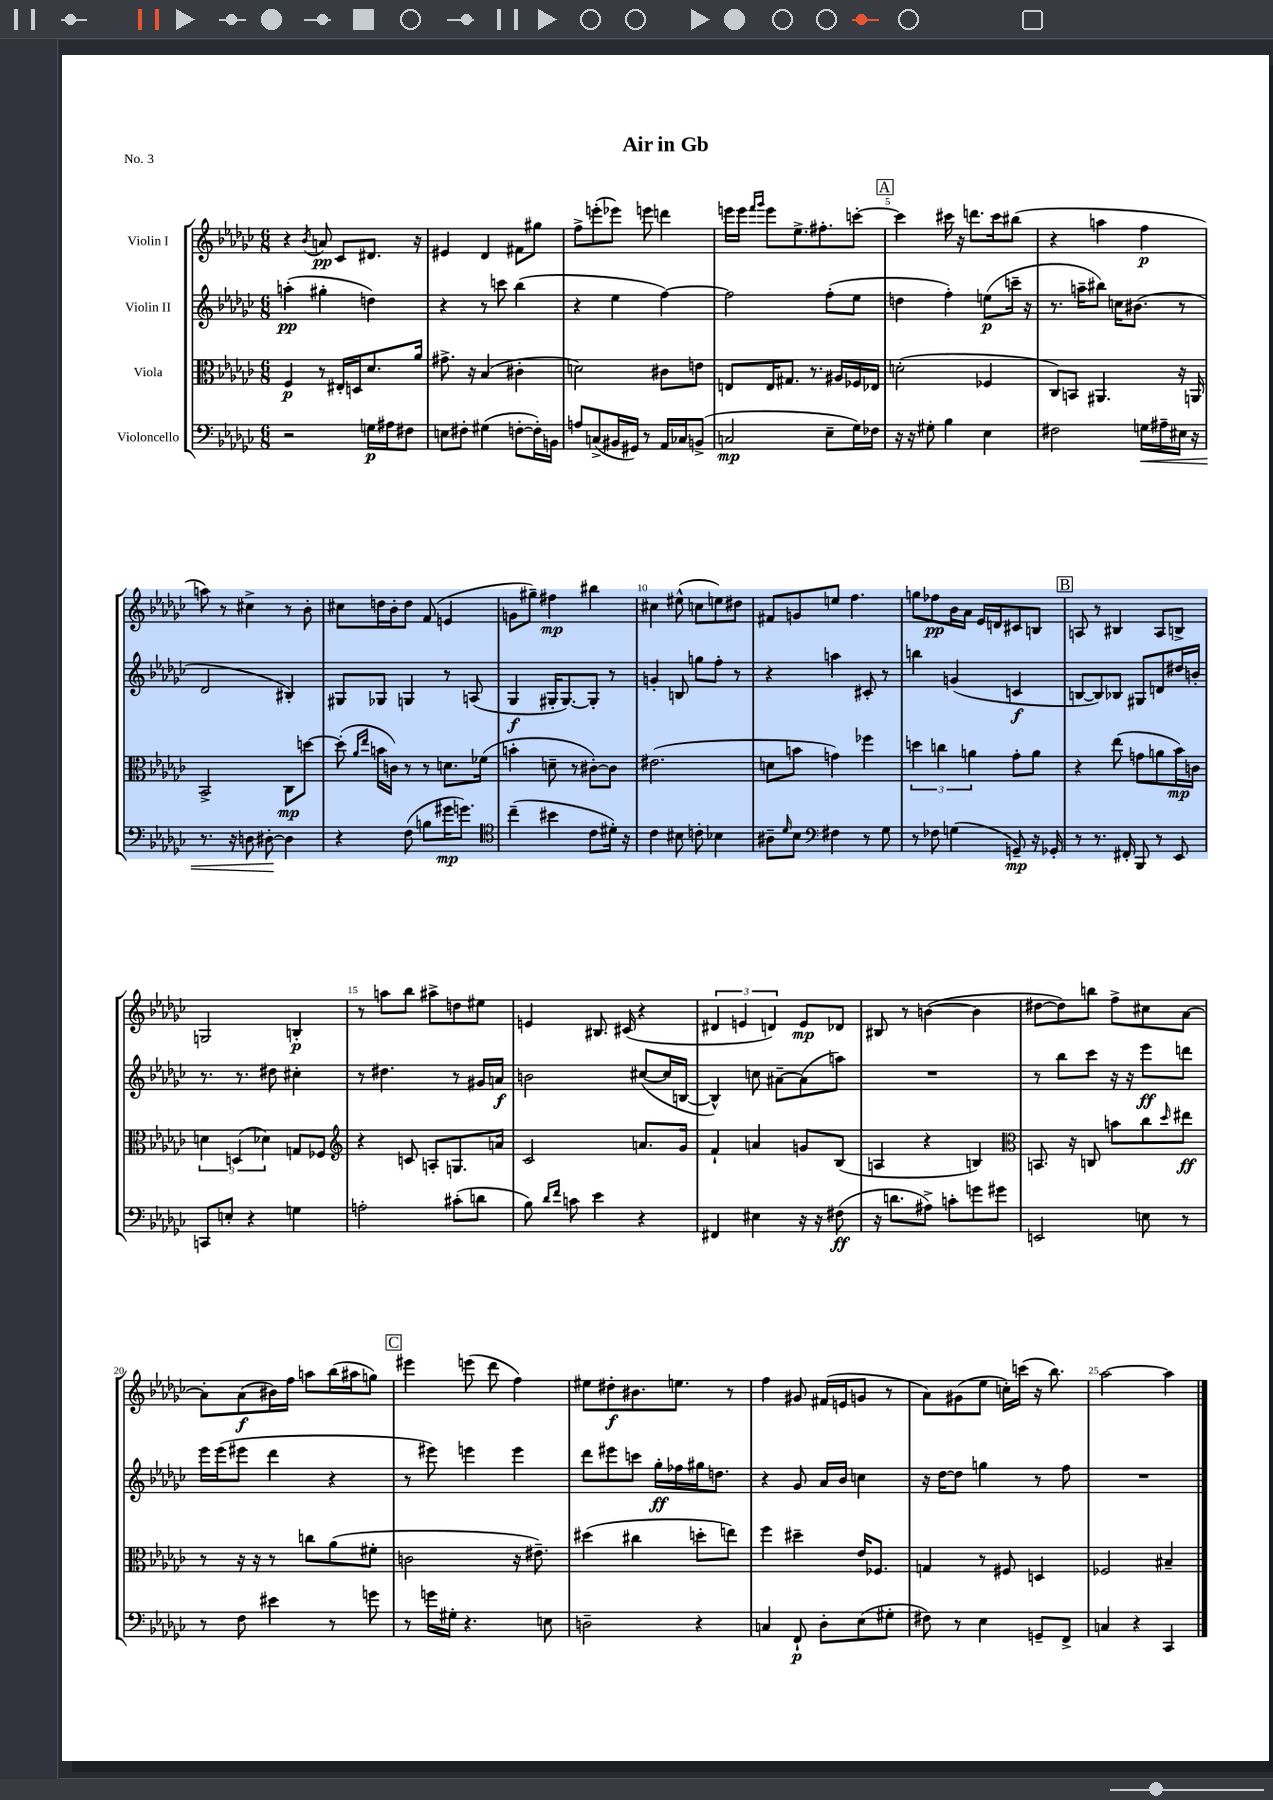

**kern	**kern	**kern	**kern
*staff4	*staff3	*staff2	*staff1
*clefF4	*clefC3	*clefG2	*clefG2
*k[b-e-a-d-g-c-]	*k[b-e-a-d-g-c-]	*k[b-e-a-d-g-c-]	*k[b-e-a-d-g-c-]
*M6/8	*M6/8	*M6/8	*M6/8
2r	4F/	(4aa'\	4r
.	.	.	8qb-/
.	8r	4gg#'\	8a/
.	16E#'/LL	.	8c-/L
.	16D/J	.	.
16G\LL	8.d-/	4dd\)	8.d#/J
16A#\J	.	.	.
8F#\J	.	.	.
.	16a-/Jk	.	16r
=	=	=	=
8E\L	8.g#^\	4r	4e#/
8F#'\J	.	.	.
.	16r	.	.
(4G#\	(4B-/	8r	4d-/
.	.	8ccc\	.
[8F'\L	4c#'\	(4bb-\	8f#\L
16F'\]L)	.	.	8gg#\J
16BB\JJ	.	.	.
=	=	=	=
8A/L	2d\)	4r	8ff^\L
(8C^/	.	.	(8eee'\
16BB#/L	.	4ee-\	8eee-\J)
16GG#/JJ)	.	.	.
8r	.	.	8eee\
16AA-/LL	8c#\L	[4ff\)	4ddd\
16C-/J	.	.	.
(8BB^/J	8e\J	.	.
=	=	=	=
2C/	8E/L	2ff\]	16eee\LL
.	.	.	16eee\JJ
.	.	.	16qqfff/LL
.	.	.	16qqggg-/JJ
.	16E/K	.	8eee\L
.	8.G#/J	.	.
.	.	.	8.ee-^\
.	8.r	.	.
.	.	.	8.ff#'\
8E-~\L	.	(8ff'\L	.
.	16A#/LL	.	.
16G-\L)	16F-/	8ee-\J	[8ccc'\J
16F-\JJ	16E-/JJ	.	.
=	=	=	=
16r	(2d'\	4dd\	4ccc\]
16r	.	.	.
8G#'\	.	.	.
4B-\	.	4ff'\)	16ccc#\
.	.	.	16r
.	.	.	8.ddd\L
4E-\	4F-/	(8ee\L	.
.	.	.	16ccc#\k
.	.	16ccc~\Jk	(8bb#\J
.	.	16r	.
=	=	=	=
2F#\	8C-/L)	8.r	4r
.	8BB/J	.	.
.	.	16aa~\LK	.
.	4.AA#/	8bb#\J)	4aa\
.	.	16cc\LK	.
.	.	(8.b#\J	.
16G\LL	.	.	4ff\
16A#~\	.	.	.
16E#\JJ	16r	8r	.
16r	16AA/	.	.
=	=	=	=
8.r	2BB-^/	2d-/	8aa\)
.	.	.	8r
16r	.	.	.
8D\	.	.	4cc#^\
[8D#'\	.	.	.
4D#\]	8C-\L	4B#'/)	8r
.	[8dd\J	.	8b-'\
=	=	=	=
4r	(8dd'\]	8G#/L	8cc#\L
.	16qqa-/LL	.	.
.	16qqee-/JJ	.	.
.	16b\LL	8G-/J	16dd\L
.	16c\JJ)	.	16b-'\J
(8F\	8r	4G/	8dd\J
8B\L	8r	.	(8f/
16g#\K	8.d\L	8r	4e/
8.g\J)	.	.	.
.	.	(8A/	.
.	(16f-\Jk	.	.
=	=	=	=
*clefC4	*	*	*
(4cc-~\	4b'\	4G-/	8g\L
.	.	.	8gg#~\J)
4b#\	8d~\	16G#'/LK	4ff#\
.	.	[8.G#/)	.
.	8r	.	.
8c-\L	[8c#'\L)	8G#'/]J	4bb#\
16d#'\Jk)	8c#\]J	8r	.
16r	.	.	.
=	=	=	=
4c-\	(2.e#\	4g'/	4cc#\
8B#\	.	8B/	(8ee#^^\
8c'\	.	8gg\L	8cc\L
4B-\	.	8ff'\J	8ee\)
.	.	8r	8dd#\J
=	=	=	=
8A#~\L	8d\L	4r	8f#/L
16qqd-/	.	.	.
8B-\J	8b\J	.	8g/
*clefF4	*	*	*
4F#\	4g\)	4aa\	8ee/J
.	.	.	4.ff\
8r	4ff-\	8c#'/	.
8G-\	.	8r	.
=	=	=	=
8r	6dd\	4bb\	8gg\L
8F-\	.	.	8ff-\
.	6cc\	.	.
(4G\	.	(4g/	16b-\L
.	.	.	16a-\JJ
.	6a\	.	.
.	.	.	16e-/LL
.	.	.	16d/J
8GG~/)	8g-'\L	4c/	8c#/
16r	8a\J	.	8B/J
16GG-'/	.	.	.
=	=	=	=
8r	4r	[8B/L	8A/
8.r	.	8B/])	8r
.	(8ee-\	8B-/J	4B#/
16FF#'/	.	.	.
8BBB-/	8g\L	8G#/L	.
8r	8a\	8d/	8A/L
8EE-/	16b-\L)	16dd#/L	8B^/J
.	16c\JJ	16b'/JJ	.
=	=	=	=
8CC/L	6d\	8.r	2G/
8E'/J	.	.	.
.	(6D/	.	.
.	.	8.r	.
4r	.	.	.
.	6d-\)	.	.
.	.	8dd#\	.
4G\	8G/L	4cc#'\	4B'/
.	8F-/J	.	.
=	=	=	=
*	*clefG2	*	*
2A'\	4r	8r	8r
.	.	4.dd#\	8aa\L
.	8c/	.	8bb-\J
.	8A'/L	.	8aa#^\L
(8c#'\L	8.G/	8r	8dd\
8d\J	.	16g#/LL	8ee#\J
.	16a/Jk	16a/JJ	.
=	=	=	=
8B-\)	2c-/	2b\	4e/
16qqd-/LL	.	.	.
16qqf/JJ	.	.	.
8c\	.	.	.
4e-\	.	.	8.B#/
.	.	.	(16c#/
4r	8.a/L	([8cc#/L	4r
.	.	16cc#/]L	.
.	16g-/Jk	[16B/JJ	.
=	=	=	=
4FF#/	4f`/	4B^^/])	6d#/
.	.	.	6e/
4E#\	4a/	8cc\	.
.	.	.	6d/)
.	.	[8a#~\L	.
16r	8g/L	(8a#\]	8e/L
16r	.	.	.
(8F#\	(8B-/J	8aa\J)	8d-/J
=	=	=	=
16r	4A/	2.r	8B#/
8.d\L	.	.	.
.	.	.	8r
8A#^\J)	4r	.	([4b\
8c'\L	.	.	.
8g\	4B/)	.	4b\]
8g#\J	.	.	.
=	=	=	=
*	*clefC3	*	*
2EE/	8.BB/	8r	[8dd#\L
.	.	8bb-\L	8dd#\])
.	16r	.	.
.	8C/	8ccc-\J	8bb\J
.	8b\L	16r	8ff^\L
.	.	16r	.
8E\	8cc-\	8eee-\L	8cc#\
.	16qqdd-/	.	.
8r	8ee#\J	8ddd\J	[8a-\J
=	=	=	=
8r	8r	16eee-\LL	8a-'\]L
.	.	(16eee-\J	.
8F\	16r	8eee#\J	(8a-\
.	16r	.	.
4e#\	8r	4ddd-\	16b#\L)
.	.	.	16ff\JJ
.	8cc\L	.	8aa\L
8r	(8a-\	4r	(16bb-\L
.	.	.	16aa#\J
8g\	8f#'\J	.	8gg\J)
=	=	=	=
8r	2c\	8r	4eee#\
16g\LL	.	8eee#\)	.
16G#'\JJ	.	.	.
4.r	.	4eee\	(8eee\
.	.	.	8ddd-\
.	16r	4eee\	4ff\)
.	8.e#~\)	.	.
8E\	.	.	.
=	=	=	=
2D~\	(4dd#\	8ddd-\L	8ee#\L
.	.	8eee#\	8dd#'\
.	4cc#\	8ccc\J	8.b#\
.	.	16gg-'\LL	.
.	.	16ff-\	8.ee\J
4r	8dd'\L	16gg#\J	.
.	.	8.dd\J	.
.	8ee\J)	.	8r
=	=	=	=
4C/	4ff\	4r	4ff\
8FF`/	4dd#~\	8g-/	8g#/
8D-'\L	.	16a-/LL	(16f#/LL
.	.	16b-/JJ	16e/J
(8E-\	16e-/LK	4cc\	8g/J
.	8.F-/J	.	.
8G#'\J	.	.	8r
=	=	=	=
8F#\)	4G/	16r	8a-\L)
.	.	[16dd-\LK	.
8r	.	8dd-\]J	(8g#\
4E-\	8r	4gg\	8ee-\J
.	8F#/	.	16cc'\LL)
.	.	.	(16ccc\JJ
8GG~/L	4D/	8r	16r
.	.	.	8.bb-\)
8FF^/J	.	8ff\	.
=	=	=	=
4C/	2F-/	2.r	[2aa-\
4r	.	.	.
4CC-/	4B#~/	.	4aa-\]
==	==	==	==
*-	*-	*-	*-
